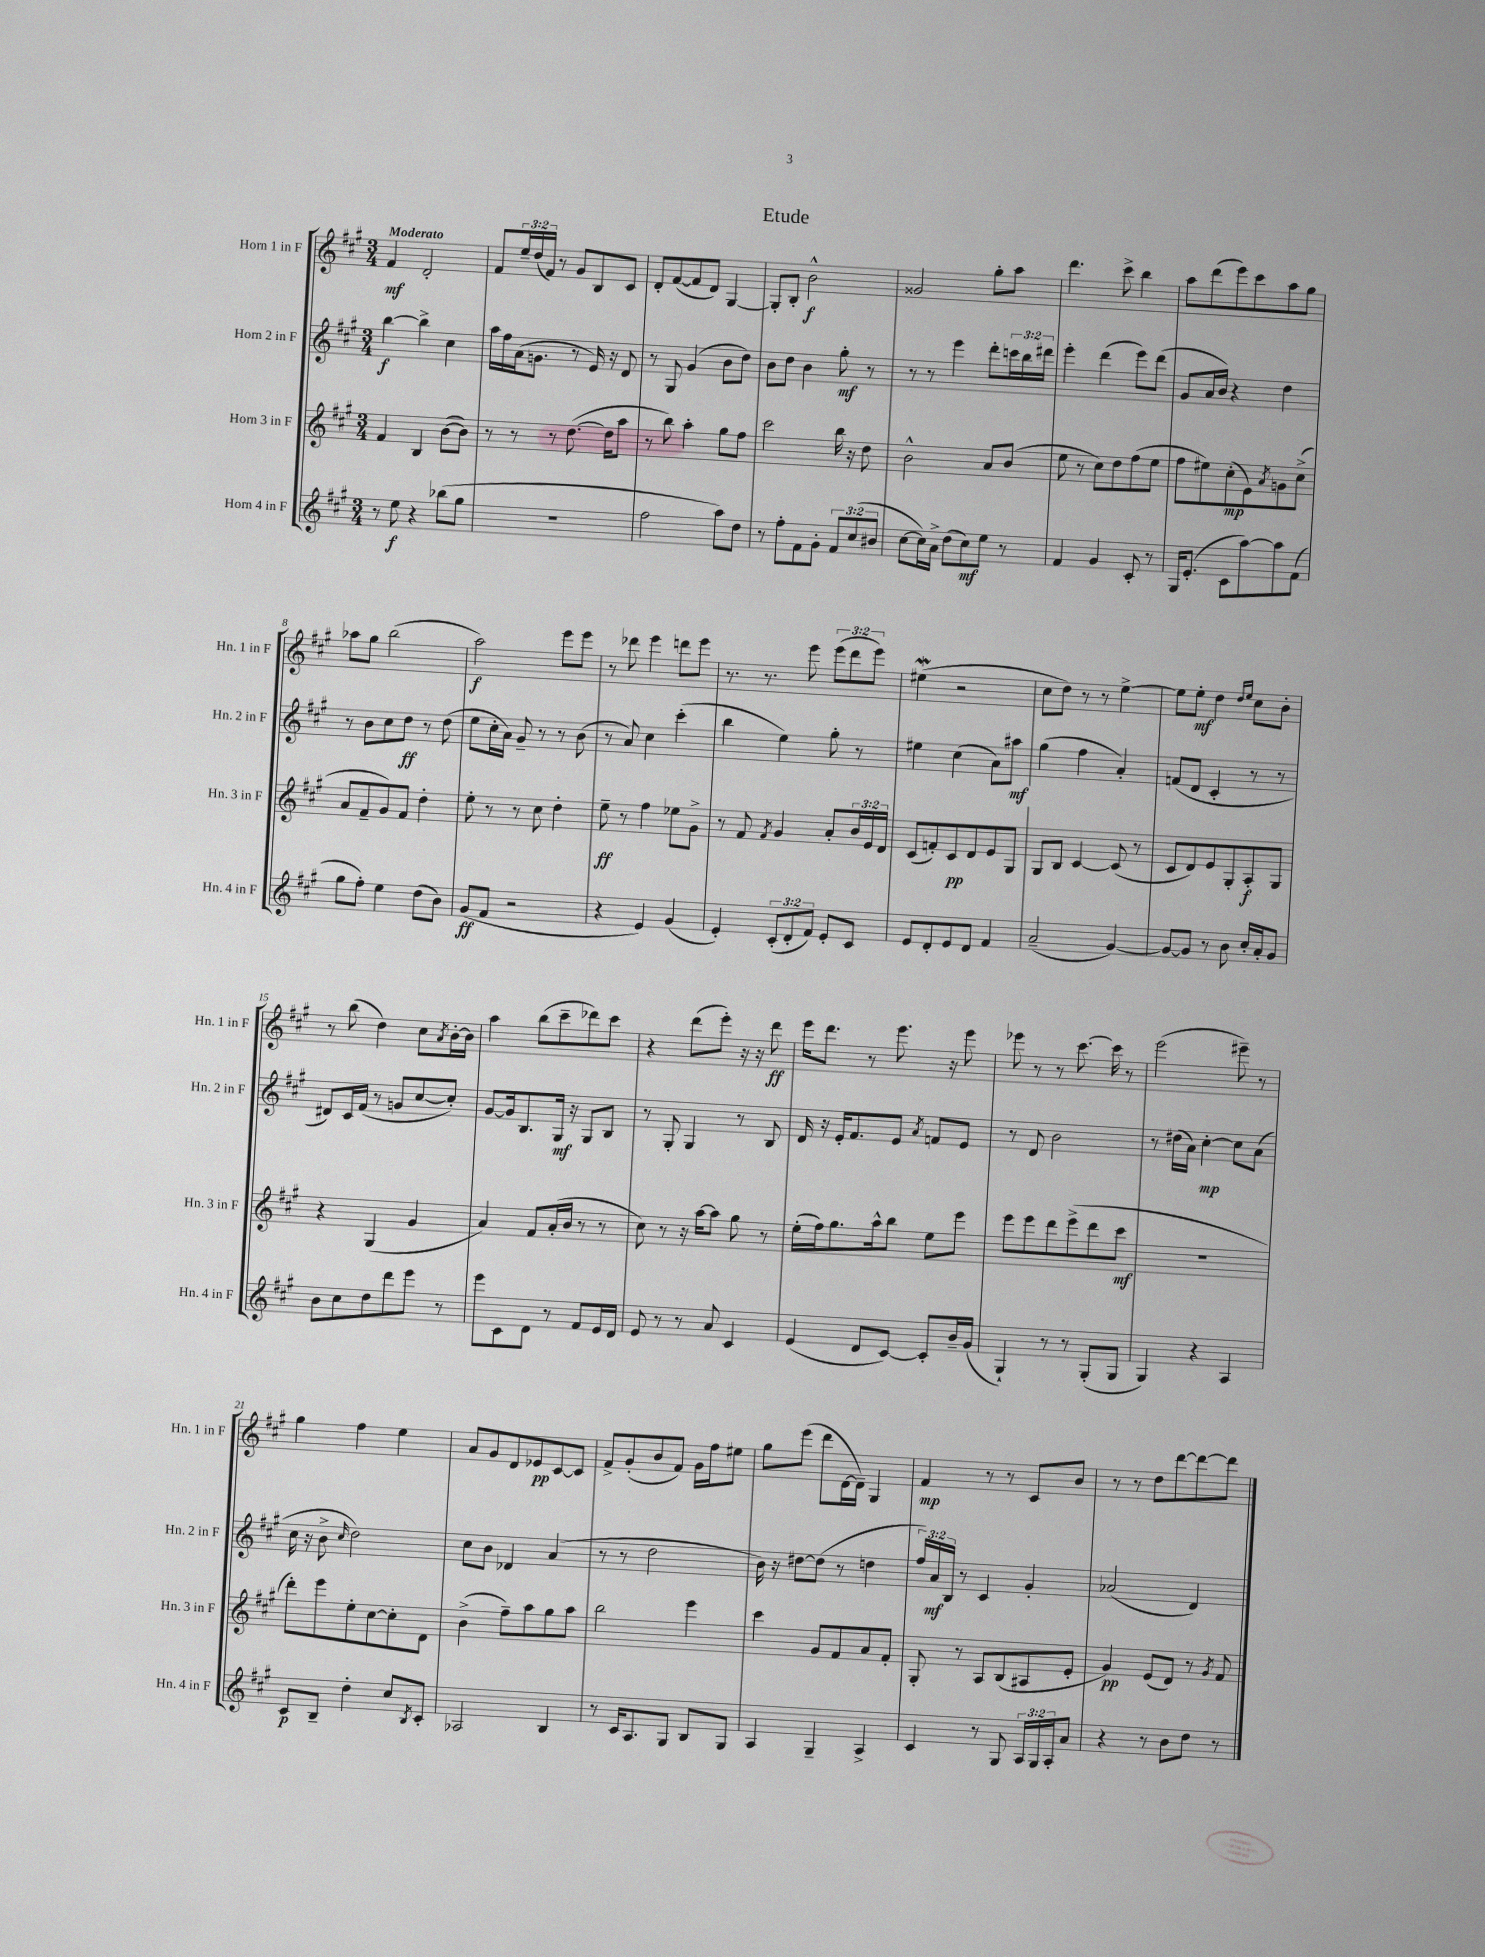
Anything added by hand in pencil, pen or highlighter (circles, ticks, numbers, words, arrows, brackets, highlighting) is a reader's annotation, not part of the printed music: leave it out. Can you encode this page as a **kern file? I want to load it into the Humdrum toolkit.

**kern	**dynam	**kern	**dynam	**kern	**dynam	**kern	**dynam
*part4	*part4	*part3	*part3	*part2	*part2	*part1	*part1
*staff4	*staff4	*staff3	*staff3	*staff2	*staff2	*staff1	*staff1
*I"Horn 4 in F	*	*I"Horn 3 in F	*	*I"Horn 2 in F	*	*I"Horn 1 in F	*
*I'Hn. 4 in F	*	*I'Hn. 3 in F	*	*I'Hn. 2 in F	*	*I'Hn. 1 in F	*
*clefG2	*	*clefG2	*	*clefG2	*	*clefG2	*
*k[f#c#g#]	*	*k[f#c#g#]	*	*k[f#c#g#]	*	*k[f#c#g#]	*
*M3/4	*	*M3/4	*	*M3/4	*	*M3/4	*
=1	=1	=1	=1	=1	=1	=1	=1
!	!	!	!	!	!	!LO:TX:a:B:t=Moderato	!
8r	.	4f#/	.	[4bb\	f	4f#/	mf
8ee\	f	.	.	.	.	.	.
4r	.	4B/	.	4bb^\]	.	2d'/	.
(8bb-X\L	.	([8b\L	.	4cc#\	.	.	.
8gg#\J	.	8b\J])	.	.	.	.	.
=2	=2	=2	=2	=2	=2	=2	=2
2.r	.	8r	.	16aa\LL	.	8f#/L	.
.	.	.	.	16ff#\	.	.	.
.	.	8r	.	(16a\J	.	24ee~/L	.
.	.	.	.	.	.	(24dd/	.
.	.	.	.	8.gn\J	.	.	.
.	.	.	.	.	.	24f#/JJ)	.
.	.	8r	.	.	.	8r	.
.	.	([8.dd\	.	8r	.	8g#/L	.
.	.	.	.	16e/)	.	8B/	.
.	.	16dd\KL]	.	16r	.	.	.
.	.	8aa\J	.	8d/	.	8c#/J	.
=3	=3	=3	=3	=3	=3	=3	=3
2ff#\	.	8r	.	8r	.	8d'/L	.
.	.	8bb\)	.	8G#/	.	([8f#/	.
.	.	4aa'\	.	(4g#/	.	8f#/]	.
.	.	.	.	.	.	8d/J)	.
8aa\L)	.	8gg#\L	.	8b\L	.	[4G#/	.
8dd\J	.	8ff#\J	.	8dd\J)	.	.	.
=4	=4	=4	=4	=4	=4	=4	=4
8r	.	2ccc#\	.	8b\L	.	8G#'/L]	.
8ff#'\L	.	.	.	8dd\J	.	8B'/J	.
8f#\	.	.	.	4b\	.	2b^^\	f
8g#'\J	.	.	.	.	.	.	.
12f#/L	.	16bb\	.	8gg#'\	mf	.	.
.	.	16r	.	.	.	.	.
(12cc#/	.	.	.	.	.	.	.
.	.	8dd\	.	8r	.	.	.
12b#X/J	.	.	.	.	.	.	.
=5	=5	=5	=5	=5	=5	=5	=5
[8cc#\L	.	2b^^\	.	8r	.	2g##X/	.
16cc#\L])	.	.	.	8r	.	.	.
16a^\JJ	.	.	.	.	.	.	.
(8dd\L	.	.	.	4eee\	.	.	.
8cc#\)	mf	.	.	.	.	.	.
8ee\J	.	8a/L	.	8ddd'\L	.	8gg#'\L	.
8r	.	(8b/J	.	24cccn\L	.	8aa\J	.
.	.	.	.	24bb\	.	.	.
.	.	.	.	24ddd#X\JJ	.	.	.
=6	=6	=6	=6	=6	=6	=6	=6
4f#/	.	8ee\	.	4eee'\	.	4.ddd\	.
.	.	8r	.	.	.	.	.
4g#/	.	8cc#\L)	.	(4ddd\	.	.	.
.	.	8dd\	.	.	.	8ccc#^\	.
8c#'/	.	(8ff#\	.	8eee\L)	.	4bb\	.
8r	.	8ee\J	.	(8ddd\J	.	.	.
=7	=7	=7	=7	=7	=7	=7	=7
16G#/KL	.	8ff#\L	.	8g#/L	.	8aa\L	.
(8.e'/J	.	.	.	.	.	.	.
.	.	8ee#X\)	.	16a/L	.	(8ddd\	.
.	.	.	.	16b/JJ)	.	.	.
8c#\L	.	(8cc#'\	mp	4r	.	8eee\)	.
[8aa\)	.	8e\)	.	.	.	8ccc#\	.
.	.	8qa/	.	.	.	.	.
8aa\]	.	8gn\	.	4dd\	.	8aa\	.
(8f#\J	.	(8cc#^\J	.	.	.	8gg#\J	.
!!LO:LB:g=z
=8	=8	=8	=8	=8	=8	=8	=8
8gg#\L	.	8a/L	.	8r	.	8aa-X\L	.
8ff#'\J)	.	8f#~/	.	8b\L	.	8gg#\J	.
4ee\	.	8g#/)	.	8cc#\	.	(2bb\	.
.	.	8f#/J	.	8dd\J	ff	.	.
(8dd\L	.	4dd'\	.	8r	.	.	.
8b\J)	.	.	.	(8dd\	.	.	.
=9	=9	=9	=9	=9	=9	=9	=9
(8g#/L	ff	8ee'\	.	8ee\L	.	2aa\)	f
8f#/J	.	8r	.	16cc#'\L	.	.	.
.	.	.	.	16a\JJ)	.	.	.
2r	.	8r	.	8g#~/	.	.	.
.	.	8cc#\	.	8r	.	.	.
.	.	4dd'\	.	8r	.	8eee\L	.
.	.	.	.	(8b\	.	8eee\J	.
=10	=10	=10	=10	=10	=10	=10	=10
4r	.	8ee~\	ff	8r	.	8r	.
.	.	8r	.	8a/)	.	8ddd-X\	.
4e/)	.	4ff#\	.	4cc#\	.	4eee\	.
(4g#/	.	8ee-X\L	.	(4ccc#'\	.	8dddn\L	.
.	.	8g#^\J	.	.	.	8eee\J	.
=11	=11	=11	=11	=11	=11	=11	=11
4e'/)	.	8r	.	4bb\	.	8.r	.
.	.	8f#/	.	.	.	.	.
.	.	.	.	.	.	8.r	.
.	.	8qf#/	.	.	.	.	.
(12c#'/L	.	4g#/	.	4ee\)	.	.	.
12d'/	.	.	.	.	.	.	.
.	.	.	.	.	.	8eee\	.
12f#/J)	.	.	.	.	.	.	.
8e'/L	.	8a'/L	.	8gg#'\	.	(12eee\L	.
.	.	.	.	.	.	12ddd\	.
8c#/J	.	24b/L	.	8r	.	.	.
.	.	24e/	.	.	.	12eee\J)	.
.	.	24d/JJ	.	.	.	.	.
=12	=12	=12	=12	=12	=12	=12	=12
8e/L	.	(8c#/L	.	4ee#X\	.	(4ee#XW\	.
8d'/	.	8fn'/)	.	.	.	.	.
8e/	.	8c#/	pp	(4cc#\	.	2r	.
8d/J	.	8d/	.	.	.	.	.
4f#/	.	8e/	.	8a\L)	.	.	.
.	.	8G#/J	.	8aa#X\J	mf	.	.
=13	=13	=13	=13	=13	=13	=13	=13
(2a~/	.	8G#/L	.	(4gg#\	.	8cc#\L	.
.	.	8B/J	.	.	.	8dd\J)	.
.	.	[4c#/	.	4ff#\	.	8r	.
.	.	.	.	.	.	8r	.
[4g#/)	.	(8c#/]	.	4a'/)	.	[4ee^\	.
.	.	8r	.	.	.	.	.
=14	=14	=14	=14	=14	=14	=14	=14
8g#/L_	.	8c#/L	.	(8fn/L	.	8ee\L]	.
8g#/J]	.	8d/)	.	8d/J	.	8ee'\J	mf
8r	.	8e/	.	4c#'/	.	4dd\	.
8b\	.	8G#'/	.	.	.	.	.
.	.	.	.	.	.	16qqdd/LL	.
.	.	.	.	.	.	16qqee/JJ	.
16cc#'/LL	.	8A'/	f	8r	.	8cc#\L	.
16a'/J	.	.	.	.	.	.	.
8g#/J	.	8G#/J	.	8r	.	8b'\J	.
!!LO:LB:g=z
=15	=15	=15	=15	=15	=15	=15	=15
8b\L	.	4r	.	8d#X/L)	.	8r	.
8cc#\	.	.	.	16c#/L	.	(8bb\	.
.	.	.	.	(16f#/JJ	.	.	.
8dd\	.	(4G#/	.	8r	.	4dd\)	.
8ddd\	.	.	.	8gn/L	.	.	.
8eee\J	.	4g#/	.	[8cc#/	.	8cc#\L	.
.	.	.	.	.	.	8qa/	.
8r	.	.	.	8cc#'/J])	.	[16b'\L	.
.	.	.	.	.	.	16b\JJ]	.
=16	=16	=16	=16	=16	=16	=16	=16
8eee\L	.	4a/)	.	[8g#/L	.	4aa\	.
8c#\	.	.	.	16g#/k]	.	.	.
.	.	.	.	8.B/	.	.	.
8d\J	.	8f#/L	.	.	.	(8bb\L	.
8r	.	(16a'/L	.	16G#/Jk	mf	8ccc#~\	.
.	.	16b/JJ	.	16r	.	.	.
8f#/L	.	8r	.	8G#/L	.	8ddd-X\)	.
16e/L	.	8r	.	8B/J	.	8ccc#\J	.
16d/JJ	.	.	.	.	.	.	.
=17	=17	=17	=17	=17	=17	=17	=17
8e/	.	8cc#\)	.	8r	.	4r	.
8r	.	8r	.	8G#'/	.	.	.
8r	.	16r	.	4G#/	.	(8ddd\L	.
.	.	[16aa\KL	.	.	.	.	.
8a/	.	8aa\J]	.	.	.	8eee'\J)	.
4c#/	.	8gg#\	.	8r	.	16r	.
.	.	.	.	.	.	16r	.
.	.	8r	.	8B/	.	8ddd\	ff
=18	=18	=18	=18	=18	=18	=18	=18
(4e/	.	(16ee'\LL	.	16d/	.	16eee\KL	.
.	.	16ff#\J)	.	16r	.	8.ddd\J	.
.	.	8.gg#\	.	16e'/KL	.	.	.
.	.	.	.	8.f#/	.	.	.
8d/L	.	.	.	.	.	8r	.
.	.	16aa^^\k	.	.	.	.	.
[8c#/J)	.	8bb\J	.	8e/J	.	8.eee\	.
.	.	.	.	8qa/	.	.	.
8c#'/L]	.	8ee\L	.	8fn/L	.	.	.
.	.	.	.	.	.	16r	.
16b~/L	.	8eee\J	.	8e/J	.	8eee\	.
(16g#/JJ	.	.	.	.	.	.	.
=19	=19	=19	=19	=19	=19	=19	=19
4G#`/)	.	8eee\L	.	8r	.	8eee-X\	.
.	.	8eee\	.	8d/	.	8r	.
8r	.	8ddd\	.	2b\	.	8r	.
8r	.	(8eee^\	.	.	.	[8.ccc#\	.
(8G#'/L	.	8ddd\	.	.	.	.	.
.	.	.	.	.	.	16ccc#\]	.
8G#/J	.	8ccc#\J	mf	.	.	8r	.
=20	=20	=20	=20	=20	=20	=20	=20
4G#/)	.	2.r	.	8r	.	(2eee\	.
.	.	.	.	(16dd#X\LL	.	.	.
.	.	.	.	16a\JJ)	.	.	.
4r	.	.	.	[4cc#'\	mp	.	.
4A/	.	.	.	8cc#\L]	.	8eee#X~\)	.
.	.	.	.	(8a\J	.	8r	.
!!LO:LB:g=z
=21	=21	=21	=21	=21	=21	=21	=21
8c#/L	p	8ddd'\L)	.	16cc#\	.	4gg#\	.
.	.	.	.	16r	.	.	.
8B~/J	.	8eee\	.	8b^\	.	.	.
.	.	.	.	16qqcc#/	.	.	.
4dd'\	.	8ee'\	.	2dd\)	.	4ff#\	.
.	.	[8cc#\	.	.	.	.	.
8cc#/L	.	8cc#'\]	.	.	.	4ee\	.
8qB/	.	.	.	.	.	.	.
8c#'/J	.	8d\J	.	.	.	.	.
=22	=22	=22	=22	=22	=22	=22	=22
2A-X/	.	(4b^\	.	8cc#\L	.	8a/L	.
.	.	.	.	8b\J	.	8g#/	.
.	.	8ff#~\L)	.	4d-X/	.	8d/	.
.	.	8aa\	.	.	.	8e-X/	pp
4B/	.	8gg#\	.	(4a/	.	[8c#/	.
.	.	8aa\J	.	.	.	8c#/J]	.
=23	=23	=23	=23	=23	=23	=23	=23
8r	.	2bb\	.	8r	.	8f#^/L	.
16c#/KL	.	.	.	8r	.	(8g#'/	.
8.A/	.	.	.	.	.	.	.
.	.	.	.	2dd\	.	8b/	.
8G#/J	.	.	.	.	.	8f#/J)	.
8B/L	.	4eee\	.	.	.	16g#\LL	.
.	.	.	.	.	.	16ff#\J	.
8G#/J	.	.	.	.	.	8ee#X\J	.
=24	=24	=24	=24	=24	=24	=24	=24
4A/	.	4ccc#\	.	16b\)	.	8gg#\L	.
.	.	.	.	16r	.	.	.
.	.	.	.	[8dd#X\L	.	(8eee\J	.
4G#~/	.	8g#/L	.	(8dd#\J]	.	8ddd\L	.
.	.	8f#/	.	8r	.	[16d\L	.
.	.	.	.	.	.	16d~\JJ])	.
4A^/	.	8a/	.	4ddn\	.	4G#/	.
.	.	8f#'/J	.	.	.	.	.
=25	=25	=25	=25	=25	=25	=25	=25
4c#/	.	8G#'/	.	24ff#/LL)	.	4f#/	mp
.	.	.	.	24a/	mf	.	.
.	.	.	.	24B/JJ	.	.	.
.	.	8r	.	8r	.	.	.
8r	.	8A/L	.	4c#/	.	8r	.
8G#/	.	(8B/	.	.	.	8r	.
24A/LL	.	8A#X/	.	4g#'/	.	8c#/L	.
24G#/	.	.	.	.	.	.	.
24A'/J	.	.	.	.	.	.	.
8a/J	.	8e'/J	.	.	.	8b/J	.
=26	=26	=26	=26	=26	=26	=26	=26
4r	.	4g#/)	pp	(2a-X/	.	8r	.
.	.	.	.	.	.	8r	.
8r	.	(8e/L	.	.	.	8dd\L	.
8b\L	.	8d/J)	.	.	.	[8ddd\	.
8dd\J	.	8r	.	4d/)	.	8ddd\_	.
.	.	8qg#/	.	.	.	.	.
8r	.	8f#/	.	.	.	8ddd\J]	.
==	==	==	==	==	==	==	==
*-	*-	*-	*-	*-	*-	*-	*-
